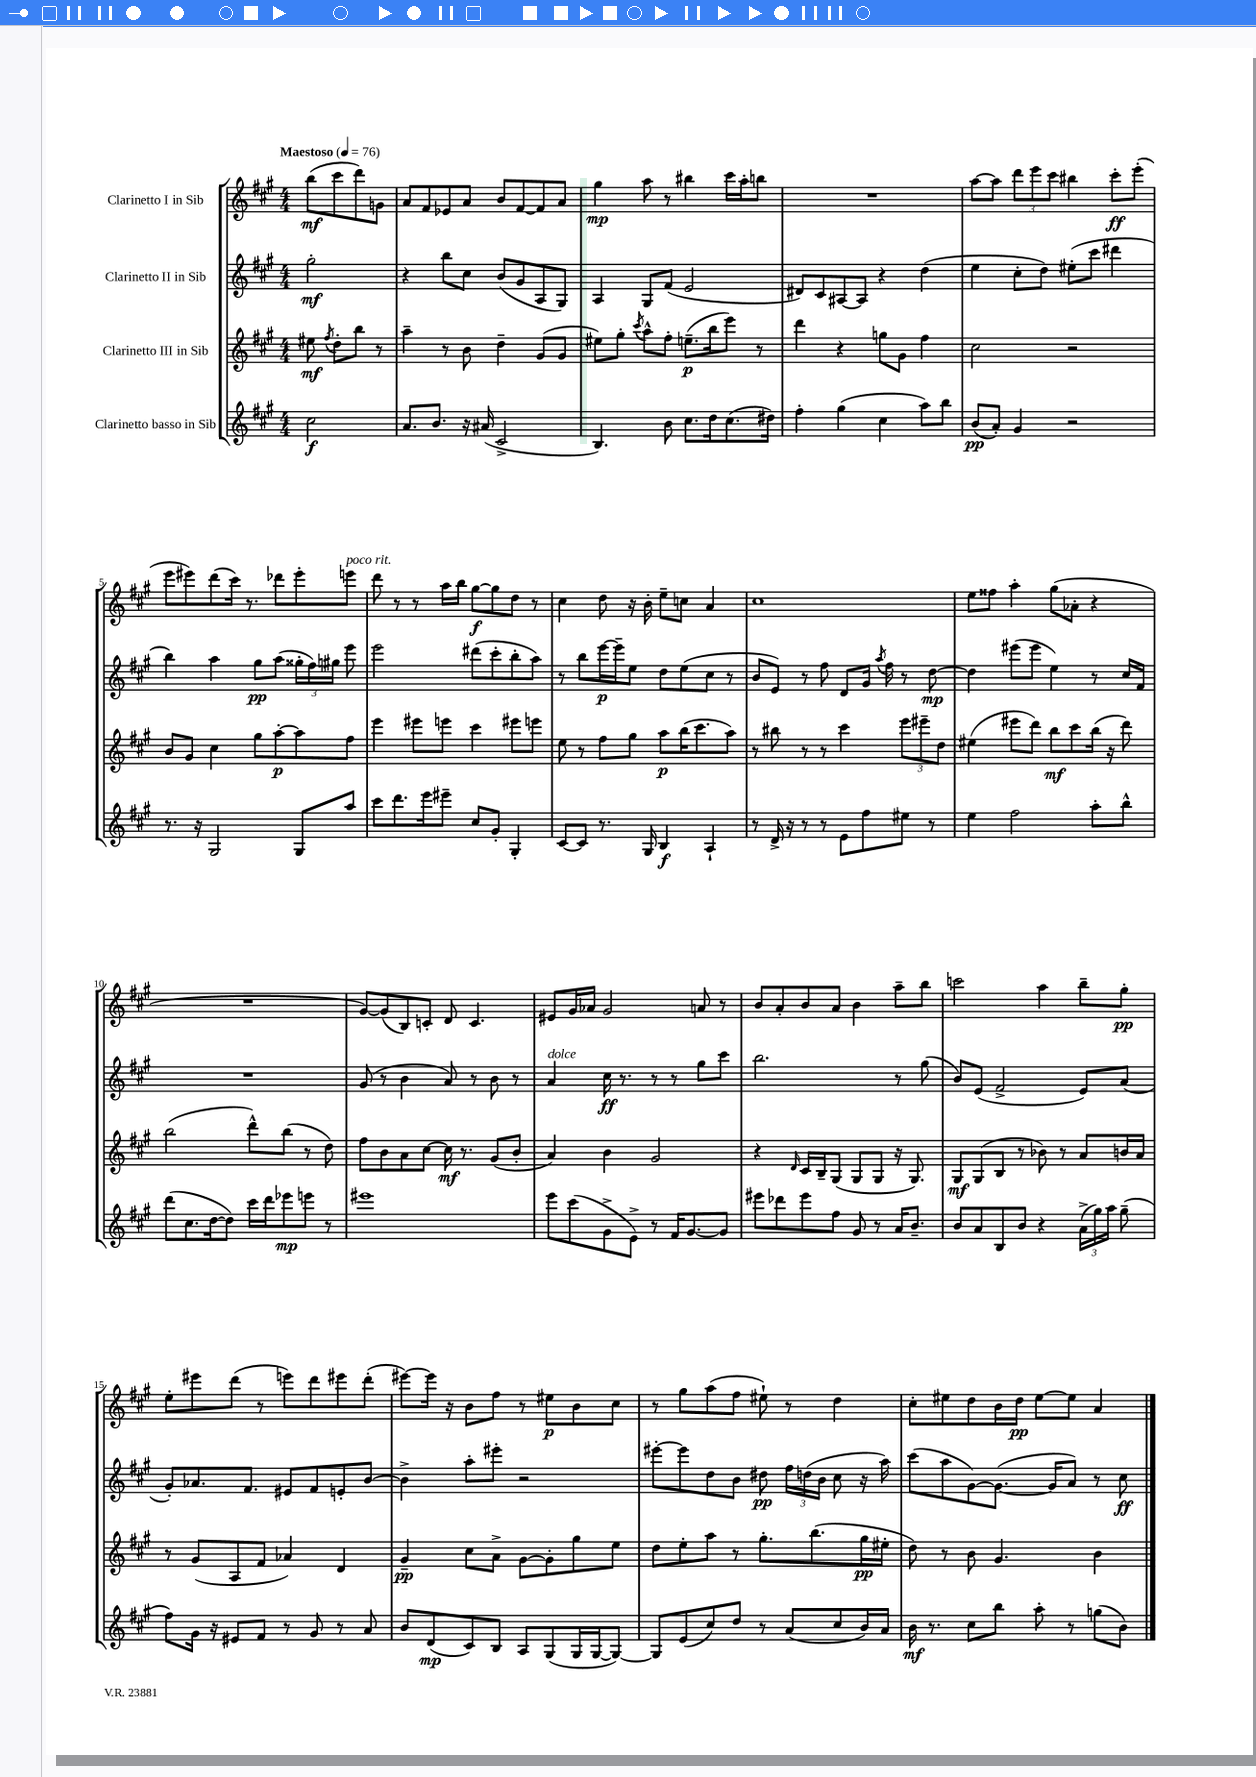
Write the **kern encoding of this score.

**kern	**kern	**kern	**kern
*staff4	*staff3	*staff2	*staff1
*clefG2	*clefG2	*clefG2	*clefG2
*k[f#c#g#]	*k[f#c#g#]	*k[f#c#g#]	*k[f#c#g#]
*M4/4	*M4/4	*M4/4	*M4/4
*MM76	*MM76	*MM76	*MM76
2cc#\	8ee#\	2gg#'\	(8bb\L
.	8qff#/	.	.
.	8dd'\L	.	8ccc#\
.	8bb\J	.	8ddd\)
.	8r	.	8g\J
=	=	=	=
8.a/L	4aa~\	4r	8a/L
.	.	.	8f#/
8.b/J	.	.	.
.	8r	8bb\L	8e-/
16r	8b\	8cc#\J	8a/J
(16a#/	.	.	.
2c#^/	4dd~\	(8b/L	8b/L
.	.	8g#/	[8f#/
.	(8g#/L	8A/	8f#/]
.	8g#/J	8G#/J)	8a/J
=	=	=	=
4.B/)	8ee#\L)	4A/	4gg#\
.	8gg#'\J	.	.
.	8qccc#/	.	.
.	8aa^^\L	8G#/L	8aa\
8b\	8ff#'\J	(8f#/J	8r
8.cc#\L	(8.ee~\L	2e/	4bb#\
16dd\k	16bb\k	.	.
(8.cc#\	8eee\J)	.	16ccc#\LL
.	.	.	16aa'\J
.	8r	.	8bb\J
16dd#\Jk)	.	.	.
=	=	=	=
4ff#'\	4ddd\	8d#/L)	1r
.	.	8c#/	.
(4gg#\	4r	[8A#/	.
.	.	8A#/]J	.
4cc#\	8gg\L	4r	.
.	8g#\J	.	.
8aa\L)	4ff#\	(4dd\	.
8bb\J	.	.	.
=	=	=	=
(8b/L	2cc#\	4ee\	[8aa\L
8a'/J)	.	.	8aa\]J
4g#/	.	8cc#'\L	12ddd\L
.	.	.	12eee\
.	.	8dd\J)	.
.	.	.	12ccc#\J
2r	2r	(8ee#'\L	4bb#\
.	.	8ccc#\J	.
.	.	4ddd#\	8ccc#'\L
.	.	.	(8eee'\J
=	=	=	=
8.r	8b/L	4bb\)	8eee\L
.	8g#/J	.	8eee#\)
16r	.	.	.
2G#/	4cc#\	4aa\	(8ddd\
.	.	.	16ccc#\Jk)
.	.	.	8.r
.	8gg#\L	8gg#\L	.
.	[8aa'\	(8aa\J	8ddd-\L
8G#/L	8aa\]	24gg##'\LL	8eee#'\
.	.	24ff#\)	.
.	.	24gg#\JJ	.
8aa/J	8ff#\J	8eee\	8eee\J
=	=	=	=
8ccc#\L	4eee\	2eee\	8ddd\
8.ddd\	.	.	8r
.	8eee#\L	.	8r
16eee\k	.	.	.
8eee#~\J	8eee\J	.	16aa\LL
.	.	.	16bb\JJ
8cc#/L	4ccc#\	(8ddd#\L	[8gg#\L
8g#'/J	.	8ccc#'\	8gg#\]
4G#'/	8eee#\L	8bb'\	8dd\J
.	8eee\J	8aa\J)	8r
=	=	=	=
[8c#/L	8ee\	8r	4cc#\
8c#/]J	8r	8bb\L	.
8.r	8ff#\L	[16eee\L	8dd\
.	.	16eee~\]J	.
.	8gg#\J	8ee\J	16r
16G#/	.	.	16b'\
4B/	8aa\L	8dd\L	8ee~\L
.	(16bb\K	(8ee\	8cc\J
.	8.ccc#\	.	.
4A`/	.	8cc#\J	4a/
.	8aa\J)	8r	.
=	=	=	=
8r	8r	8b/L	1cc#
16d^/	8bb#\	8e/J)	.
16r	.	.	.
8r	8r	8r	.
8r	8r	8ff#\	.
8e\L	4ccc#\	8d/L	.
8ff#\	.	16g#/Jk	.
.	.	8qaa/	.
.	.	16ff#\	.
8ee#\J	12eee\L	8r	.
.	12eee#~\	.	.
8r	.	[8dd\	.
.	12dd\J	.	.
=	=	=	=
4ee\	(4ee#\	4dd\]	8ee\L
.	.	.	8ff##\J
2ff#\	8eee#\L	(8eee#\L	4aa'\
.	8ddd\J)	8eee#\J	.
.	8bb\L	4ee\)	(8gg#\L
.	8ccc#\	.	8a-'\J
8aa'\L	(16bb\Jk	8r	4r
.	16r	.	.
8bb^^\J	8ddd\)	16cc#/LL	.
.	.	16f#/JJ	.
=	=	=	=
(8ddd\L	(2bb\	1r	1r
8.cc#\	.	.	.
[16dd\k	.	.	.
8dd\]J)	.	.	.
16ccc#\LL	8ddd^^\L)	.	.
16ddd\J	.	.	.
8eee-\	(8bb\J	.	.
8eee\J	8r	.	.
8r	8dd\)	.	.
=	=	=	=
1eee#	8ff#\L	(8g#/	[8g#/L)
.	8b\	8r	(8g#/]
.	8a\	4b\	8B/)
.	[8cc#\J	.	8c'/J
.	16cc#\]	8a/)	8d/
.	8.r	.	.
.	.	8r	4.c/
.	(8g#/L	8b\	.
.	8b'/J	8r	.
=	=	=	=
8eee\L	4a/)	4a/	8e#/L
(8ccc#\	.	.	16g#/L
.	.	.	16a-/JJ
8g#^\	4b\	16cc#\	2g#/
.	.	8.r	.
8e^\J)	.	.	.
8r	2g#/	8r	.
16f#/LK	.	8r	.
[8.g#/	.	.	.
.	.	8gg#\L	8a/
8g#/]J	.	8ccc#\J	8r
=	=	=	=
8eee#\L	4r	2.bb\	8b/L
8ddd-\	.	.	8a'/
.	16qqd/	.	.
8eee#\	16c#/LL	.	8b/
.	16B~/J	.	.
8ff#\J	(8G#/J	.	8a/J
8g#/	8G#/L	.	4b\
8r	8G#/J	.	.
16a/LK	16r	8r	8aa~\L
8.b~/J	8.G#/)	.	.
.	.	(8gg#\	8bb\J
=	=	=	=
8b/L	8G#/L	8b/L)	2ccc\
8a/	(8G#/	(8e/J	.
8B/	8B/J	2f#^/	.
8b/J	8r	.	.
4r	8b-\)	.	4aa\
.	8r	.	.
(24a^\LL	8a/L	8e/L)	8bb~\L
24gg#\)	.	.	.
24aa\JJ	.	.	.
(8gg#~\	16b/L	(8a/J	8gg#'\J
.	16a/JJ	.	.
=	=	=	=
8ff#\L)	8r	8g#'/L)	8ee'\L
16g#\Jk	(8g#/L	8.a-/	8eee#\
16r	.	.	.
8e#/L	8A/	.	(8ddd\J
.	.	8.f#/J	.
8f#/J	8f#/J	.	8r
8r	4a-/)	8e#/L	8eee\L)
8g#/	.	8f#/	8ddd\
8r	4d/	8e'/	8eee#\
8a/	.	[8b/J	(8ddd'\J
=	=	=	=
8b/L	4g#~/	4b^\]	[8eee#\L)
(8d/	.	.	16eee#\]Jk
.	.	.	16r
8c#/)	8cc#\L	8aa'\L	8b\L
8B/J	8a^\J	8eee#'\J	8ff#\J
8A/L	[8g#\L	2r	8r
(8G#/	8g#'\]	.	8ee#\L
16G#/L	8gg#\	.	8b\
[16G#/J	.	.	.
8G#/_J)	8ee\J	.	8cc#\J
=	=	=	=
8G#/]L	8dd\L	[8eee#'\L	8r
(8e/	8ee'\	8eee#\]	8gg#\L
8cc#/)	8aa\J	8dd\	(8aa\
8dd/J	8r	8b\J	8ff#\J
8r	8.gg#'\L	8dd#\	8ee#`\)
(8a/L	.	24ff#\LL	8r
.	.	(24dd\	.
.	(8.bb\	.	.
.	.	24b\JJ	.
8cc#/	.	8cc#\	4dd\
16b/L)	16gg#\L	16r	.
16a/JJ	16ee#'\JJ	16aa\)	.
=	=	=	=
16b\	8dd\)	(8ccc#\L	8cc#'\L
8.r	.	.	.
.	8r	8aa\	8ee#\
8cc#\L	8b\	[8g#\)	8dd\
8bb\J	4.g#/	(8.g#\_J	16b\L
.	.	.	16dd\JJ
8aa'\	.	.	[8ee#\L
.	.	16g#/]LK	.
8r	.	8a/J)	8ee#\]J
(8gg\L	4b\	8r	4a/
8b\J)	.	8cc#\	.
==	==	==	==
*-	*-	*-	*-
